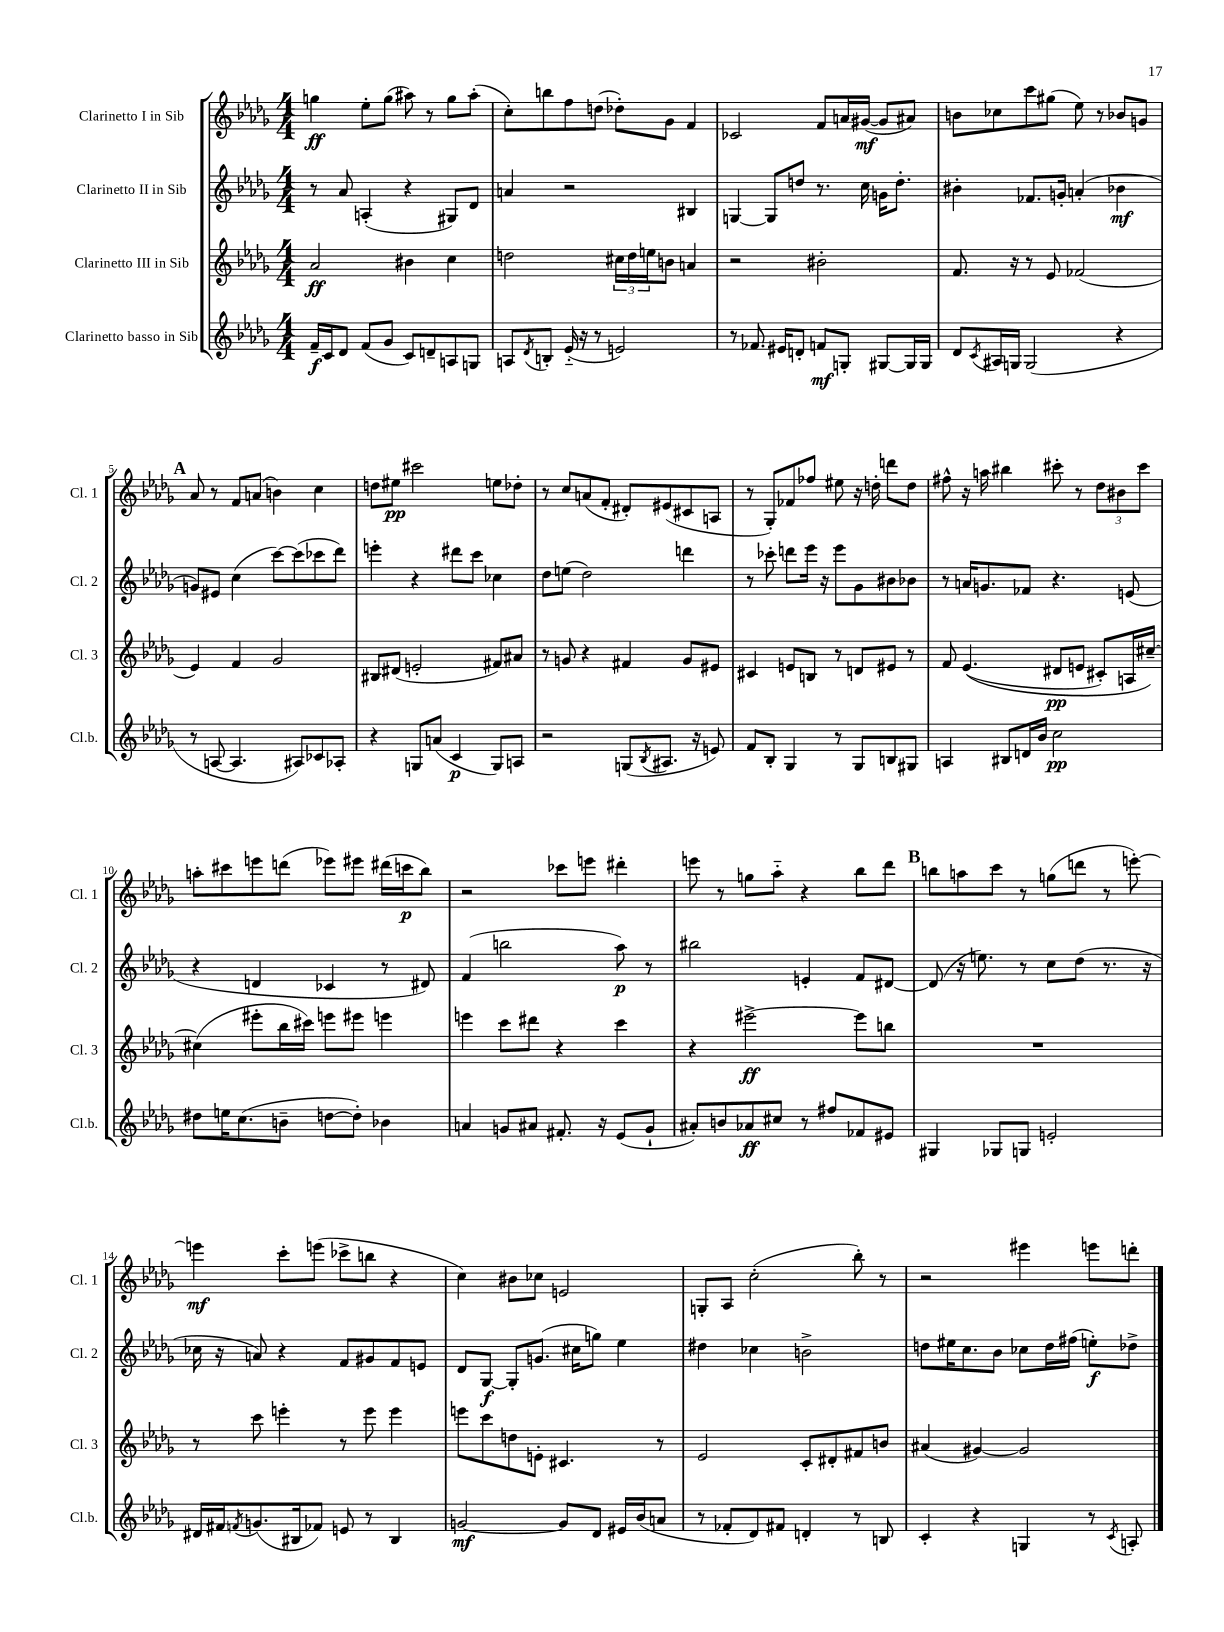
<<
\new StaffGroup <<
\new Staff = "s0" \with { instrumentName = "Clarinetto I in Sib" shortInstrumentName = "Cl. 1" } {
    \clef treble \key des \major \numericTimeSignature \time 4/4
    g''4\ff ees''8-. g''8( ais''8) r8 g''8 ais''8-.( |
    c''8-.) b''8 f''8 d''8( des''8-.) ges'8 f'4 |
    ces'2 f'8 a'16 gis'16~\mf( gis'8 ais'8) |
    b'8 ces''8 c'''8 gis''8( ees''8) r8 bes'8 g'8 |
    \mark \markup { \bold "A" } aes'8 r8 f'8 a'8( b'4) c''4 |
    d''8 eis''8\pp cis'''2 e''8 des''8-. |
    r8 c''8 a'8( f'8-. dis'8-.) eis'8( cis'8 a8 |
    r8 ges8-.) fes'8 fes''8 eis''8 r16 d''16-. d'''8 d''8 |
    fis''8-^ r16 a''16 bis''4 cis'''8-. r8 \tuplet 3/2 { des''8 bis'8 cis'''8 } |
    a''8-. cis'''8 e'''8 d'''8( ees'''8) eis'''8 dis'''16( c'''16\p bes''8) |
    r2 ces'''8 e'''8 dis'''4-. |
    e'''8 r8 g''8 aes''8-_ r4 bes''8 des'''8 |
    \mark \markup { \bold "B" } b''8 a''8 c'''8 r8 g''8( d'''8 r8 e'''8~-.) |
    e'''4\mf c'''8-. e'''8( ces'''8-> b''8 r4 |
    c''4) bis'8 ces''8 e'2 |
    g8-. aes8 c''2-.( bes''8-.) r8 |
    r2 eis'''4 e'''8 d'''8-. \bar "|." |
}
\new Staff = "s1" \with { instrumentName = "Clarinetto II in Sib" shortInstrumentName = "Cl. 2" } {
    \clef treble \key des \major \numericTimeSignature \time 4/4
    r8 aes'8 a4-.( r4 gis8) des'8 |
    a'4 r2 bis4 |
    g4~ g8 d''8 r8. c''16 g'16 d''8.-. |
    bis'4-. fes'8. g'16-. a'4-.( bes'4\mf |
    \mark \markup { \bold "A" } g'8) eis'8 c''4( c'''8~) c'''8( ces'''8 des'''8) |
    e'''4-. r4 dis'''8 c'''8 ces''4 |
    des''8 e''8( des''2) d'''4 |
    r8 ces'''8-. d'''8 ees'''16 r16 ees'''8 ges'8 bis'8 bes'8 |
    r8 a'16 g'8. fes'8 r4. e'8( |
    r4 d'4 ces'4 r8 dis'8) |
    f'4( b''2 aes''8\p) r8 |
    bis''2 e'4-. f'8 dis'8~ |
    \mark \markup { \bold "B" } dis'8( r16 e''8.) r8 c''8 des''8( r8. r16 |
    ces''16 r16 a'8) r4 f'8 gis'8 f'8 e'8 |
    des'8 ges8~\f ges8-. g'8.( cis''16 g''8) ees''4 |
    dis''4 ces''4 b'2-> |
    d''8 eis''16 c''8. bes'8 ces''8 d''16 fis''16( e''8-.\f) des''8-> \bar "|." |
}
\new Staff = "s2" \with { instrumentName = "Clarinetto III in Sib" shortInstrumentName = "Cl. 3" } {
    \clef treble \key des \major \numericTimeSignature \time 4/4
    aes'2\ff bis'4 c''4 |
    d''2 \tuplet 3/2 { cis''16 d''16 e''16 } b'8 a'4 |
    r2 bis'2-. |
    f'8. r16 r8 ees'8 fes'2( |
    \mark \markup { \bold "A" } ees'4) f'4 ges'2 |
    bis8 dis'8( e'2-. fis'8) ais'8 |
    r8 g'8 r4 fis'4 g'8 eis'8 |
    cis'4 e'8 b8 r8 d'8 eis'8 r8 |
    f'8 ees'4.(\( dis'8\pp e'8 cis'8-.) a16 cis''16~--\) |
    cis''4( eis'''8-. bes''16 cis'''16) e'''8 eis'''8 e'''4 |
    e'''4 c'''8 dis'''8 r4 c'''4 |
    r4 eis'''2~->\ff eis'''8 b''8 |
    \mark \markup { \bold "B" } R1 |
    r8 c'''8 e'''4-. r8 e'''8 e'''4 |
    e'''8 c'''8 d''8 e'8-. cis'4. r8 |
    ees'2 c'8-. dis'8-. fis'8 b'8 |
    ais'4( gis'4~) gis'2 \bar "|." |
}
\new Staff = "s3" \with { instrumentName = "Clarinetto basso in Sib" shortInstrumentName = "Cl.b." } {
    \clef treble \key des \major \numericTimeSignature \time 4/4
    f'16--\f c'16 des'8 f'8( ges'8 c'8) d'8-- a8 g8 |
    a8 \acciaccatura { des'8 } b8-. ees'16-_( r16 r8 e'2) |
    r8 fes'8. eis'16 d'8-. f'8\mf g8-. gis8~ gis16 gis16 |
    des'8 \acciaccatura { c'8 } ais16 g16 g2( r4 |
    \mark \markup { \bold "A" } r8 a8~ a4. ais8) ces'8 aes8-. |
    r4 g8 a'8( c'4\p g8) a8 |
    r2 g8( \acciaccatura { bes8 } ais8. r16 e'8) |
    f'8 bes8-. ges4 r8 ges8 b8 gis8 |
    a4 bis8 d'16 bes'16 c''2\pp |
    dis''8 e''16 c''8.( b'8-- d''8~ d''8-.) bes'4 |
    a'4 g'8 ais'8 fis'8.-. r16 ees'8( g'8-! |
    ais'8-.) b'8 aes'8\ff cis''8 r8 fis''8 fes'8 eis'8 |
    \mark \markup { \bold "B" } gis4 ges8 g8 e'2-. |
    dis'16 fis'16 \acciaccatura { f'8 } g'8.( bis16 fes'8) e'8 r8 bis4 |
    g'2~\mf g'8 des'8 eis'16 bes'16( a'8 |
    r8 fes'8-. des'8) fis'8 d'4-. r8 b8 |
    c'4-. r4 g4 r8 \acciaccatura { c'8 } a8-. \bar "|." |
}
>>
>>
